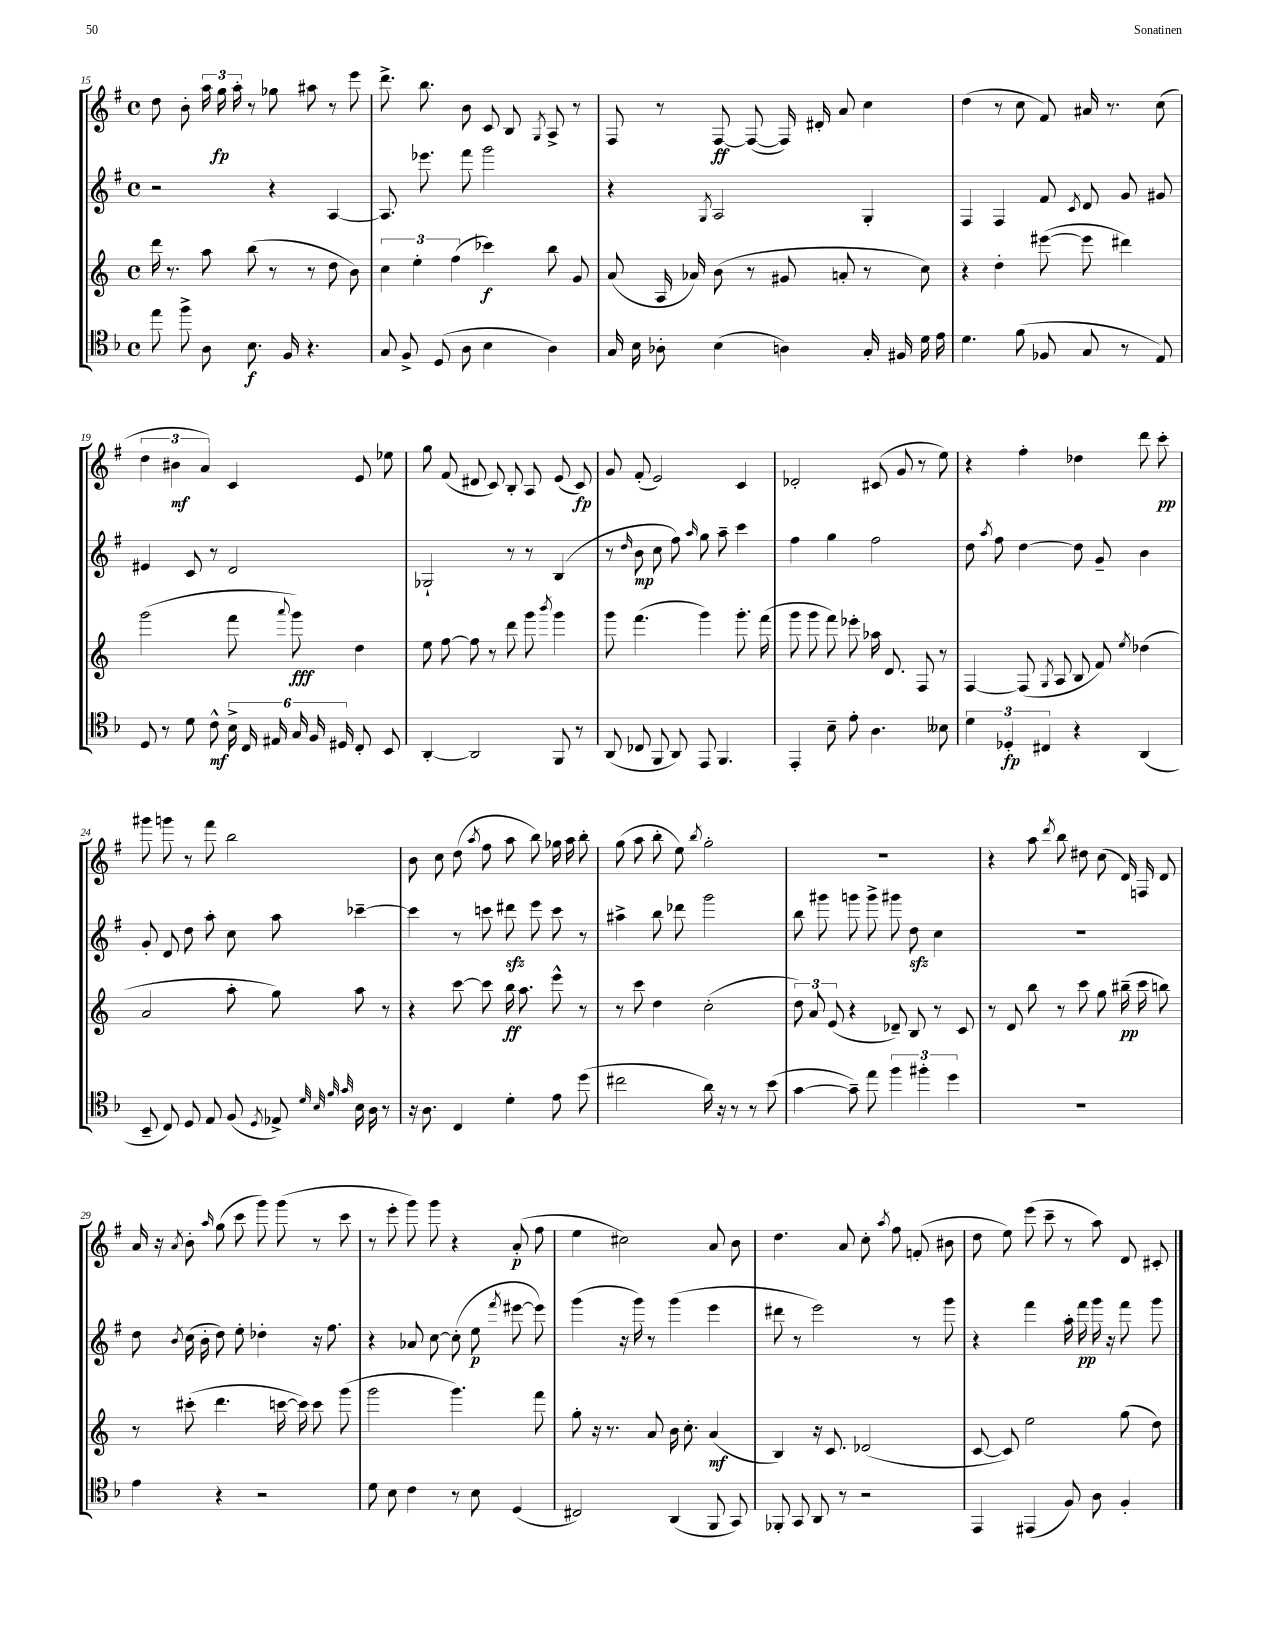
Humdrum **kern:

**kern	**kern	**kern	**kern
*staff4	*staff3	*staff2	*staff1
*clefC4	*clefG2	*clefG2	*clefG2
*k[b-]	*k[]	*k[f#]	*k[f#]
*M4/4	*M4/4	*M4/4	*M4/4
*met(c)	*met(c)	*met(c)	*met(c)
8ee\	16ddd\	2r	8dd\
.	8.r	.	.
8ff^\	.	.	8b'\
8A\	8aa\	.	24aa\
.	.	.	24gg\
.	.	.	24aa'\
8.B-\	(8bb\	.	8r
.	8r	4r	8gg-\
16F/	.	.	.
4.r	8r	.	8aa#\
.	8dd\	[4A/	8r
.	8b\)	.	8eee\
=	=	=	=
8G/	6cc\	8.A/]	8.ddd^\
8F^/	.	.	.
.	6ee'\	.	.
.	.	8.eee-\	8.bb\
(8D/	.	.	.
.	(6ff\	.	.
8A\	.	8fff#\	8b\
4B-\	4ccc-\)	2ggg\	8c/
.	.	.	8B/
.	.	.	8qG/
4A\)	8bb\	.	8A^/
.	8g/	.	8r
=	=	=	=
16G/	(8a/	4r	8F#/
16B-\	.	.	.
8A-'\	16A/	.	8r
.	16a-/)	.	.
.	.	8qG/	.
(4B-\	(8b\	2A/	[8F#/
.	8r	.	(8F#/_
4A\)	8g#/	.	16F#/])
.	.	.	16d#'/
.	8a'/	.	8a/
16G'/	8r	4G'/	4cc\
16F#/	.	.	.
16d\	8cc\)	.	.
16e\	.	.	.
=	=	=	=
4.d\	4r	4F#/	(4dd\
.	4dd'\	4F#/	8r
(8f\	.	.	8cc\
8F-/	([8eee#\	8f#/	8f#/)
.	.	8qc/	.
8G/	8eee#\]	8d/	16a#/
.	.	.	8.r
8r	4ddd#\)	8g/	.
8E/)	.	8g#/	(8cc\
=	=	=	=
8D/	(2ggg\	4e#/	6dd\
8r	.	.	.
.	.	.	6b#\
8d\	.	8c/	.
.	.	.	6a/)
8c^^\	.	8r	.
24B-^\	8fff\	2d/	4c/
24C/	.	.	.
24E#/	.	.	.
.	8qqaaa/	.	.
24G/	8ggg\)	.	.
24F/	.	.	.
24D#/	.	.	.
8C'/	4dd\	.	8e/
8BB-/	.	.	8ee-\
=	=	=	=
[4AA'/	8ee\	2G-`/	8gg\
.	[8ff\	.	(8f#/
2AA/]	8ff\]	.	8d#/
.	8r	.	8c/)
.	8ddd\	8r	8B'/
.	8ggg\	8r	8A/
.	8qbbb/	.	.
8FF/	4ggg\	(4B/	(8e/
8r	.	.	8c/)
=	=	=	=
(8AA/	8ggg\	8r	8g/
.	.	16qqdd/	.
8C-/	(4.fff\	8b\	(8f#'/
8FF/	.	8cc\	2e/)
8AA/)	.	8ff#\)	.
.	.	16qqaa/	.
8EE/	4ggg\)	8gg\	.
4.FF/	.	8aa~\	.
.	8.ggg'\	4ccc\	4c/
.	(16fff\	.	.
=	=	=	=
4EE'/	8ggg\	4ff#\	2d-'/
.	8ggg\	.	.
8B-~\	8fff\)	4gg\	.
8e'\	8eee-'\	.	.
4.A\	16aa-\	2ff#\	(8c#/
.	8.d/	.	.
.	.	.	8g/
.	8F/	.	8r
8B--\	8r	.	8ee\)
=	=	=	=
6d\	[4F/	8dd\	4r
.	.	8qaa/	.
.	.	8ff#\	.
6D-'/	.	.	.
.	(8F/]	[4dd\	4ff#'\
6C#/	.	.	.
.	8qG/	.	.
.	8A/	.	.
4r	8B/	8dd\]	4dd-\
.	8f/)	8g~/	.
.	8qee/	.	.
(4AA/	(4dd-\	4b\	8ddd\
.	.	.	8ccc'\
=	=	=	=
8BB-~/	2a/	8g'/	8ggg#\
8C/)	.	8d/	8ggg\
8D/	.	8dd\	8r
8E/	.	8aa'\	8fff#\
(8F/	8aa'\	8cc\	2bb\
8qD/	.	.	.
8E-^/)	8gg\)	8aa\	.
32qqd/	.	.	.
32qqB-/	.	.	.
32qqf/	.	.	.
32qqg/	.	.	.
16B-\	8aa\	[4ccc-~\	.
16A\	.	.	.
8r	8r	.	.
=	=	=	=
16r	4r	4ccc-\]	8b\
8.A\	.	.	.
.	.	.	8cc\
4C/	[8ccc\	8r	(8dd\
.	.	.	8qaa/
.	8ccc\]	8ccc\	8ff#\
4d'\	16bb\	8ddd#\	8aa\
.	8.aa\	.	.
.	.	8eee\	8bb\)
8e\	8eee^^\	8ccc\	16gg-\
.	.	.	16aa\
(8dd\	8r	8r	8bb'\
=	=	=	=
2cc#\	8r	4aa#^\	(8gg\
.	8ccc\	.	8aa\
.	4dd\	8bb\	8bb'\
.	.	8ddd-\	8ee\)
.	.	.	8qbb/
16a\)	(2cc'\	2ggg\	2gg'\
16r	.	.	.
8r	.	.	.
8r	.	.	.
(8b-\	.	.	.
=	=	=	=
[4g\	12dd\)	8bb\	1r
.	12a/	.	.
.	.	8ggg#\	.
.	(12e/	.	.
8g~\])	4r	8ggg\	.
8ee\	.	8ggg^\	.
6ff\	8d-~/)	8ggg#\	.
.	8B/	8dd\	.
6ff#'\	.	.	.
.	8r	4cc\	.
6dd\	.	.	.
.	8c/	.	.
=	=	=	=
1r	8r	1r	4r
.	8d/	.	.
.	8bb\	.	8aa\
.	.	.	8qddd/
.	8r	.	8bb\
.	8ccc\	.	8dd#\
.	8gg\	.	(8cc\
.	(16bb#~\	.	16d/)
.	16ccc\	.	16F/
.	8bb\)	.	8d/
=	=	=	=
4e\	8r	8dd\	16a/
.	.	.	16r
.	.	8qb/	8qa/
.	(8ccc#'\	(16cc\	8b'\
.	.	16b'\	.
.	.	.	16qqaa/
4r	4.ddd\	8dd\)	(8gg\
.	.	8ee'\	8ccc\
2r	.	4dd-'\	8ggg\)
.	[16ccc\	.	(8ggg\
.	16ccc\])	.	.
.	8ccc\	16r	8r
.	.	8.ff#\	.
.	(8ggg\	.	8ccc\
=	=	=	=
8d\	2ggg\	4r	8r
8B-\	.	.	8eee'\
4c\	.	8a-/	8ggg\)
.	.	[8cc\	8ggg\
8r	4.ggg\)	(8cc'\]	4r
8B-\	.	8ee\	.
.	.	8qfff#/	.
(4D/	.	[8eee#\	(8a'/
.	8fff\	8eee#\])	8ff#\
=	=	=	=
2C#/)	8gg'\	(4ggg\	4ee\
.	16r	.	.
.	8.r	.	.
.	.	16r	2cc#\)
.	.	16ggg\)	.
.	8a/	8r	.
(4AA/	16b\	(4ggg\	.
.	8.cc'\	.	.
8FF/	(4a/	4eee\	8a/
8GG/)	.	.	8b\
=	=	=	=
8FF-'/	4B/)	8ddd#\	4.dd\
8GG/	.	8r	.
8AA/	16r	2eee\)	.
.	8.c/	.	.
8r	.	.	8a/
2r	(2d-/	.	8cc'\
.	.	.	8qaa/
.	.	.	8ff#\
.	.	8r	(8f'/
.	.	8ggg\	8b#\
=	=	=	=
4EE/	[8c/	4r	8dd\
.	8c/])	.	8ee\)
(4EE#/	2ee\	4fff#\	(8eee\
.	.	.	8ccc~\
8F/)	.	16aa'\	8r
.	.	16fff#\	.
8A\	.	16ggg\	8aa\)
.	.	16r	.
4F'/	(8gg\	8fff#\	8d/
.	8dd\)	8ggg\	8c#'/
==	==	==	==
*-	*-	*-	*-
